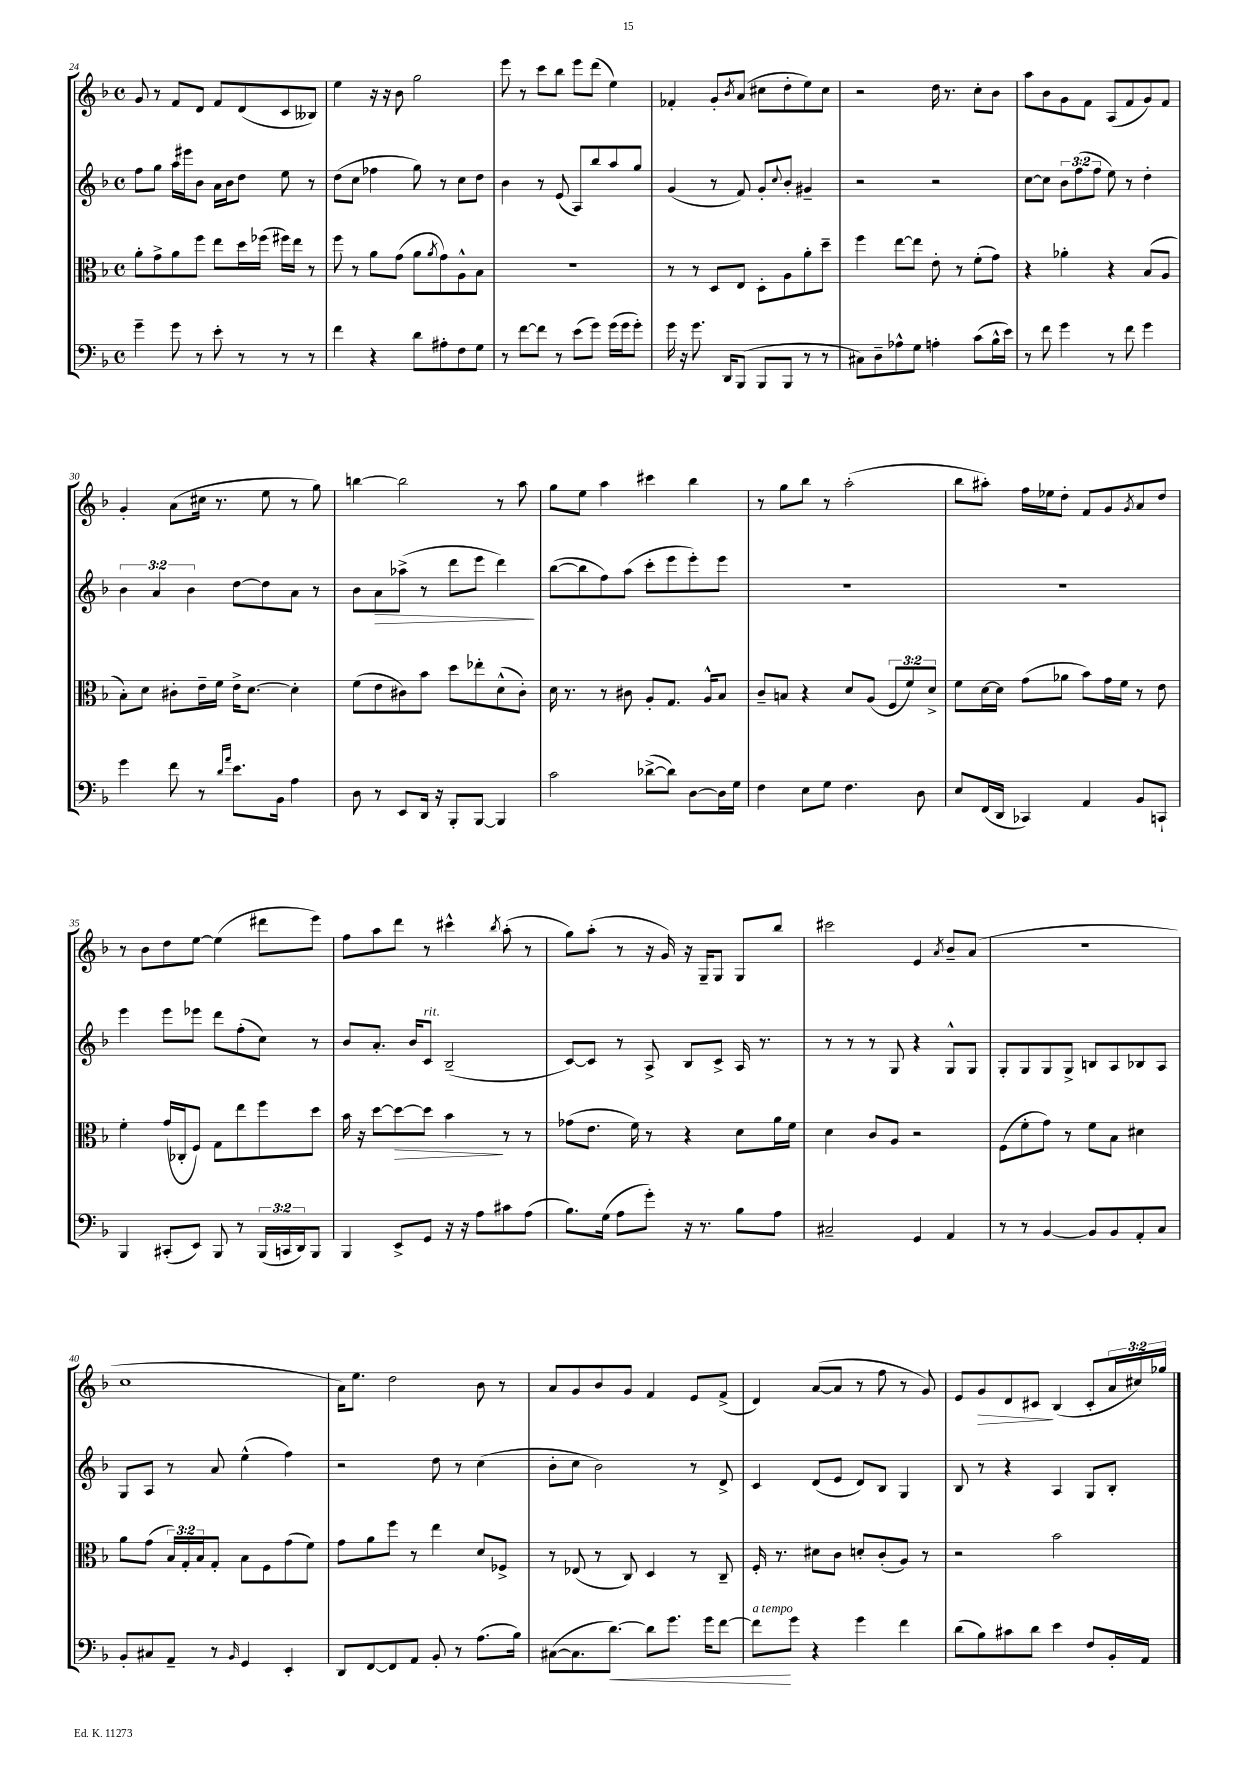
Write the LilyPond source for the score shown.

<<
\new StaffGroup <<
\new Staff = "s0" {
    \clef treble \key f \major \defaultTimeSignature \time 4/4 \override Staff.TupletNumber.text = #tuplet-number::calc-fraction-text
    g'8 r8 f'8 d'8 f'8 d'8( c'8 beses8) |
    e''4 r16 r16 bes'8 g''2 |
    e'''8 r8 c'''8 bes''8 e'''8 d'''8( e''4) |
    fes'4-. g'8-. \acciaccatura { bes'8 } a'8( cis''8 d''8-. e''8) cis''8 |
    r2 d''16 r8. c''8-. bes'8 |
    a''8 bes'8 g'8 f'8 a8( f'8 g'8) f'8 |
    g'4-. a'8( cis''16 r8. e''8 r8 g''8) |
    b''4~ b''2 r8 a''8 |
    g''8 e''8 a''4 cis'''4 bes''4 |
    r8 g''8 bes''8 r8 a''2-.( |
    bes''8 ais''8-.) f''16 ees''16 d''8-. f'8 g'8 \acciaccatura { g'8 } a'8 d''8 |
    r8 bes'8 d''8 e''8~ e''4( dis'''8 e'''8) |
    f''8 a''8 d'''8 r8 cis'''4-^ \acciaccatura { bes''8 } a''8-.( r8 |
    g''8) a''8-.( r8 r16 g'16) r16 g16-- g8 g8 bes''8 |
    cis'''2 e'4 \acciaccatura { a'8 } bes'8-- a'8( |
    R1 |
    c''1 |
    a'16) e''8. d''2 bes'8 r8 |
    a'8 g'8 bes'8 g'8 f'4 e'8 f'8->( |
    d'4) a'8~( a'8 r8 f''8 r8 g'8) |
    e'8 g'8\> d'8 cis'8\! bes4( cis'8-. \tuplet 3/2 { a'16 cis''16) ges''16 } \bar "|." |
}
\new Staff = "s1" {
    \clef treble \key f \major \defaultTimeSignature \time 4/4 \override Staff.TupletNumber.text = #tuplet-number::calc-fraction-text
    f''8 g''8 a''16 eis'''16 bes'8 a'16 bes'16 d''8 e''8 r8 |
    d''8( c''8 fes''4 g''8) r8 c''8 d''8 |
    bes'4 r8 e'8( a8) bes''8 a''8 g''8 |
    g'4( r8 f'8) g'8-. \appoggiatura { c''8 } bes'8-. gis'4-- |
    r2 r2 |
    c''8~ c''8 \tuplet 3/2 { bes'8 f''8( f''8 } e''8) r8 d''4-. |
    \tuplet 3/2 { bes'4 a'4 bes'4 } d''8~ d''8 a'8 r8 |
    bes'8 a'8\> aes''8->( r8 d'''8 e'''8 d'''4\!) |
    bes''8~( bes''8 f''8) a''8( c'''8-. e'''8 e'''8-.) e'''8 |
    R1 |
    R1 |
    e'''4 e'''8 ees'''8 d'''8 f''8-.( c''8) r8 |
    bes'8 a'8.-. bes'16 c'8^\markup { \italic "rit." } bes2--( |
    c'8~) c'8 r8 a8-> bes8 c'8-> a16 r8. |
    r8 r8 r8 g8 r4 g8-^ g8 |
    g8-. g8 g8 g8-> b8 a8 bes8 a8 |
    g8 a8 r8 a'8 e''4-^( f''4) |
    r2 d''8 r8 c''4( |
    bes'8-. c''8 bes'2) r8 d'8-> |
    c'4 d'8( e'8 d'8) bes8 g4 |
    bes8 r8 r4 a4 g8 bes8-. \bar "|." |
}
\new Staff = "s2" {
    \clef alto \key f \major \defaultTimeSignature \time 4/4 \override Staff.TupletNumber.text = #tuplet-number::calc-fraction-text
    a'8-. g'8-> a'8 f''8 e''8 d''16 fes''16( fis''16) e''16 r8 |
    f''8 r8 a'8 g'8( a'8 \acciaccatura { a'8 } g'8) a8-^ bes8 |
    R1 |
    r8 r8 d8 e8 d8-. a8 a'8-. d''8-- |
    f''4 e''8~ e''8 e'8-. r8 f'8-.( g'8) |
    r4 aes'4-. r4 bes8( a8 |
    bes8-.) d'8 cis'8-. e'16-- f'16 e'16-> d'8.~ d'4-. |
    f'8( e'8 cis'8) bes'8 d''8 ees''8-. d'8-^( cis'8-.) |
    d'16 r8. r8 cis'8 a8-. g8. a16-^ bes8 |
    c'8-- b8 r4 d'8 a8( \tuplet 3/2 { f8 f'8) d'8-> } |
    f'8 d'16~ d'16 g'8( aes'8 bes'8) g'16 f'16 r8 e'8 |
    f'4-. g'16( ces16-. f8) g8 e''8 f''8 d''8 |
    bes'16 r16 d''8~ d''8~\> d''8 bes'4\! r8 r8 |
    ges'8( e'8. f'16) r8 r4 d'8 a'16 f'16 |
    d'4 c'8 a8 r2 |
    f8( f'8-. g'8) r8 f'8 bes8 dis'4 |
    a'8 g'8( \tuplet 3/2 { bes16) g16-. bes16 } g8-. bes8 f8 g'8( f'8) |
    g'8 a'8 f''8 r8 e''4 d'8 fes8-> |
    r8 ees8( r8 c8) d4 r8 c8-- |
    f16-. r8. dis'8 c'8 d'8-. c'8-.( a8) r8 |
    r2 bes'2 \bar "|." |
}
\new Staff = "s3" {
    \clef bass \key f \major \defaultTimeSignature \time 4/4 \override Staff.TupletNumber.text = #tuplet-number::calc-fraction-text
    g'4-- g'8 r8 e'8-. r8 r8 r8 |
    f'4 r4 d'8 ais8-. f8 g8 |
    r8 f'8~ f'8 r8 e'8( g'8) g'16( g'16 g'8-.) |
    g'16 r16 g'8. d,16 bes,,8( bes,,8 bes,,8 r8 r8 |
    cis8) d8-- aes8-^ g8 a4-. c'8( bes16-^ e'16) |
    r8 f'8 g'4 r8 f'8 g'4 |
    g'4 f'8 r8 \grace { d'16 a'16 } e'8. bes,16 a4 |
    d8 r8 e,8 d,16 r16 bes,,8-. bes,,8~ bes,,4 |
    c'2 des'8~->( des'8) d8~ d16 g16 |
    f4 e8 g8 f4. d8 |
    e8 f,16( d,16 ces,4) a,4 bes,8 c,8-! |
    bes,,4 cis,8-.( e,8) bes,,8 r8 \tuplet 3/2 { bes,,16( c,16 d,16) } bes,,8 |
    bes,,4 e,8-> g,8 r16 r16 a8 cis'8 a8( |
    bes8.) g16( a8 g'8-.) r16 r8. bes8 a8 |
    cis2-- g,4 a,4 |
    r8 r8 bes,4~ bes,8 bes,8 a,8-. c8 |
    bes,8-. cis8 a,8-- r8 \grace { bes,16 } g,4 e,4-. |
    d,8 f,8~ f,8 a,8 bes,8-. r8 a8.( bes16) |
    cis8~( cis8. d'8.~\<) d'8 g'8. g'16 f'8~ |
    f'8\!^\markup { \italic "a tempo" } g'8 r4 g'4 f'4 |
    d'8( bes8) cis'8 d'8 e'4 f8 bes,16-. a,16 \bar "|." |
}
>>
>>
\layout { \context { \Score currentBarNumber = #24 } }
